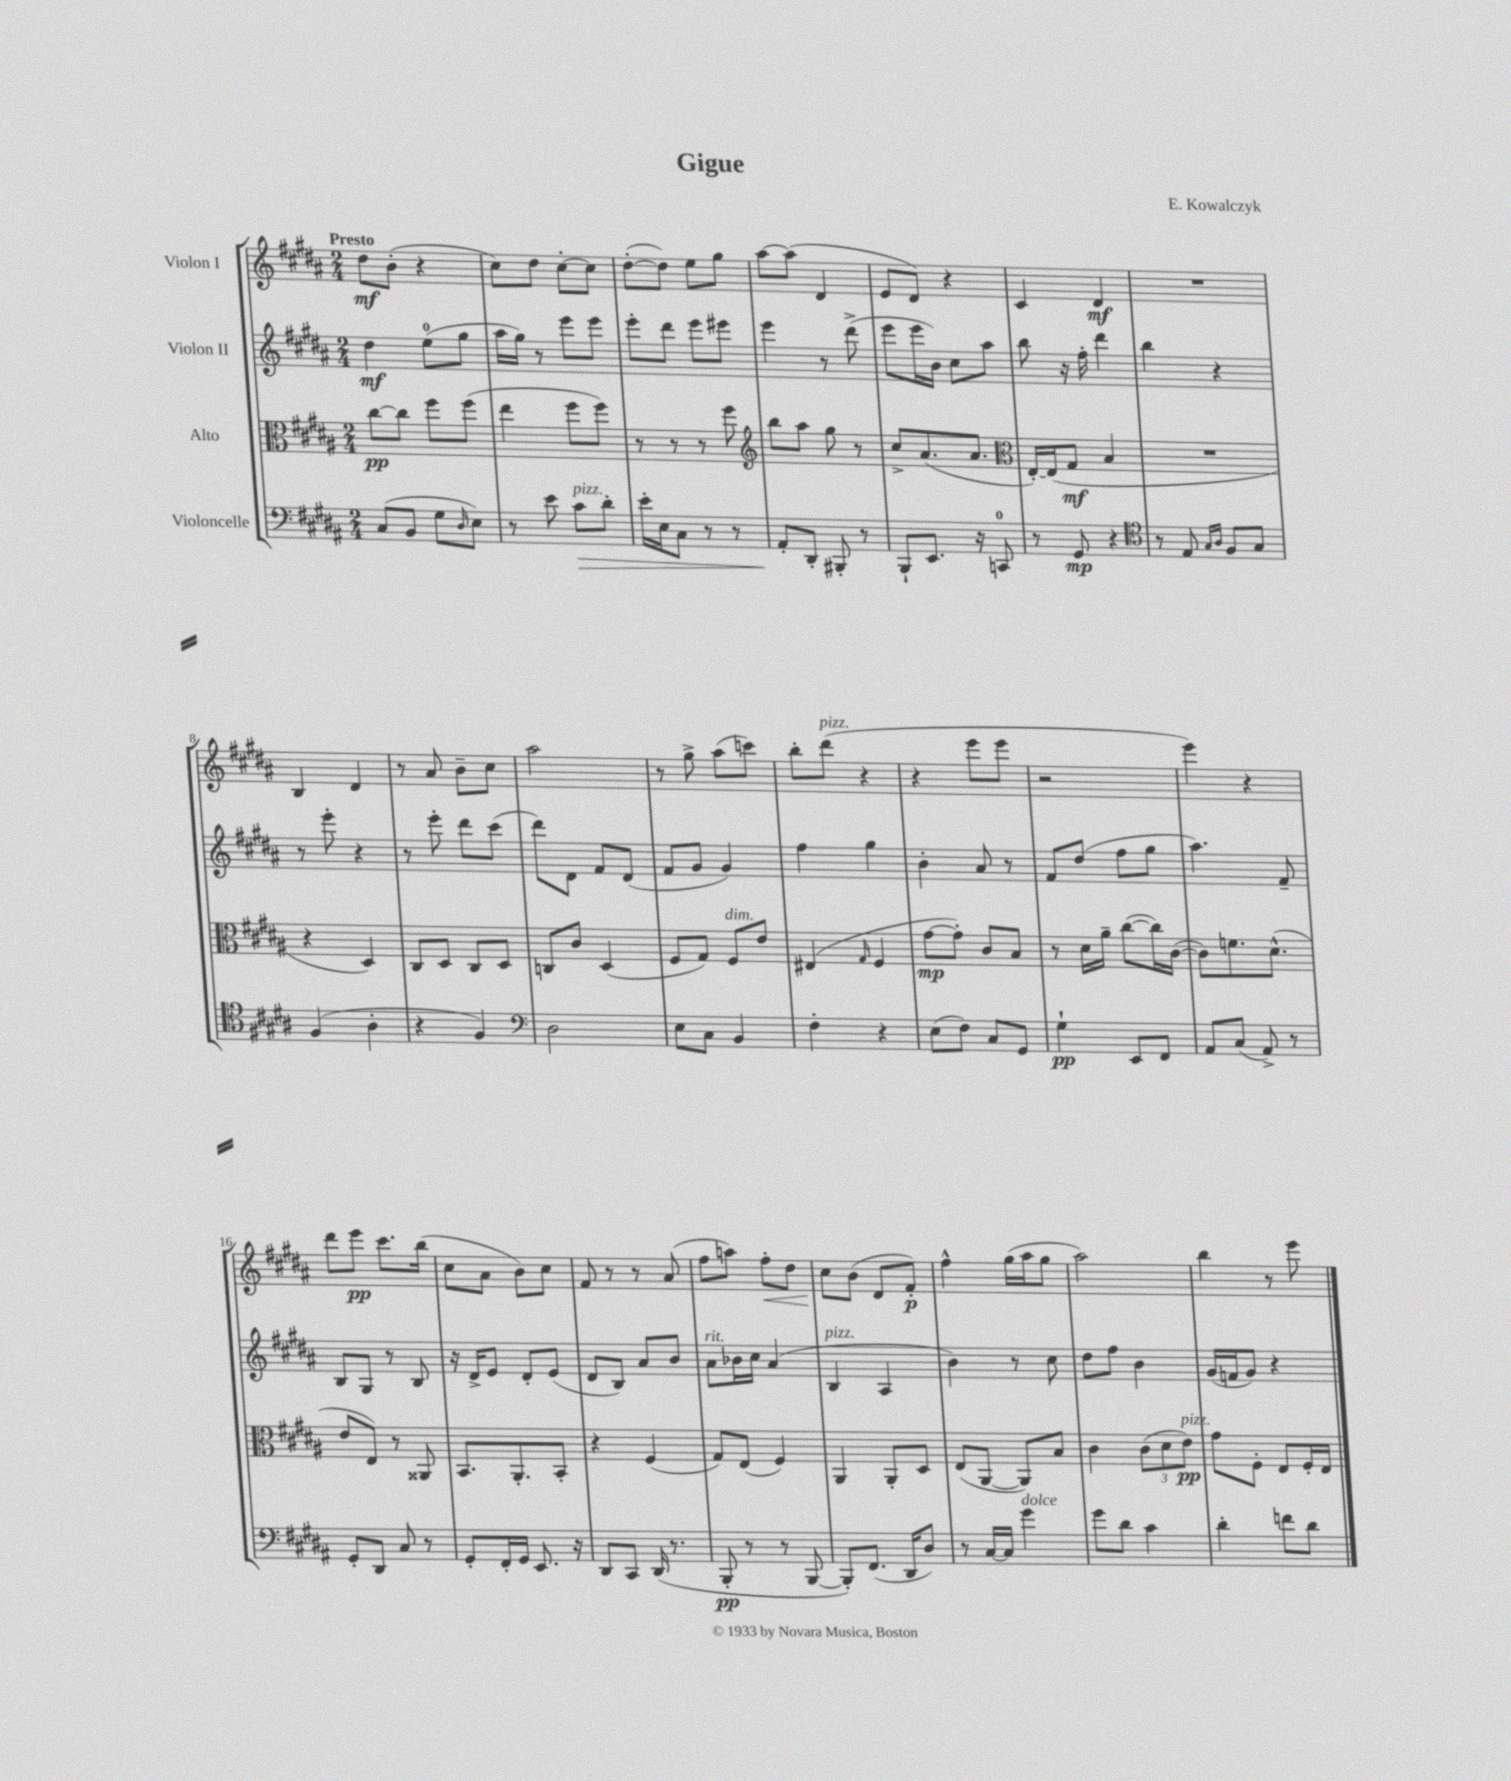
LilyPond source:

\header { title = "Gigue" composer = "E. Kowalczyk" }
<<
\new StaffGroup <<
\new Staff = "s0" \with { instrumentName = "Violon I" } {
    \clef treble \key b \major \numericTimeSignature \time 2/4 \tempo "Presto"
    dis''8\mf b'8-.( r4 |
    cis''8) dis''8 cis''8~-. cis''8 |
    dis''8~-.( dis''8) e''8 gis''8 |
    ais''8~ ais''8( dis'4 |
    e'8 dis'8) r4 |
    cis'4 dis'4\mf |
    R2 |
    b4 dis'4 |
    r8 ais'8 b'8-- cis''8 |
    ais''2 |
    r8 gis''8-> ais''8( c'''8) |
    b''8-. dis'''8^\markup { \italic "pizz." }( r4 |
    r4 e'''8 e'''8 |
    r2 |
    e'''4) r4 |
    dis'''8 e'''8\pp cis'''8. b''16( |
    cis''8 ais'8 b'8) cis''8 |
    fis'8 r8 r8 ais'8( |
    fis''8 a''8) fis''8-.\< dis''8 |
    cis''8\! b'8( dis'8 fis'8-.\p) |
    fis''4-^ gis''16( ais''16 gis''8 |
    ais''2) |
    b''4 r8 e'''8 \bar "|." |
}
\new Staff = "s1" \with { instrumentName = "Violon II" } {
    \clef treble \key b \major \numericTimeSignature \time 2/4
    dis''4\mf e''8-0( gis''8 |
    ais''16 gis''16) r8 e'''8 e'''8 |
    e'''8-. dis'''8 e'''8 eis'''8 |
    e'''4 r8 dis'''8->( |
    e'''8 e'''16 b'16) cis''8 ais''8 |
    b''8 r16 fis''16-. dis'''4 |
    b''4 r4 |
    r8 e'''8-. r4 |
    r8 e'''8-. dis'''8 cis'''8( |
    dis'''8) dis'8 fis'8 dis'8( |
    fis'8 gis'8 gis'4) |
    fis''4 gis''4 |
    b'4-. ais'8 r8 |
    fis'8 dis''8( fis''8 gis''8 |
    ais''4.) fis'8-- |
    b8 gis8 r8 b8 |
    r16 dis'16-> e'8 dis'8-. e'8( |
    dis'8 b8) ais'8 b'8 |
    ais'8^\markup { \italic "rit." } bes'16 cis''16 ais'4( |
    b4^\markup { \italic "pizz." } ais4 |
    b'4) r8 cis''8 |
    dis''8 fis''8 b'4 |
    gis'16( f'16 gis'8) r4 \bar "|." |
}
\new Staff = "s2" \with { instrumentName = "Alto" } {
    \clef alto \key b \major \numericTimeSignature \time 2/4
    cis''8~\pp cis''8 fis''8 fis''8( |
    e''4 fis''8 fis''8) |
    r8 r8 r8 fis''8 |
    \clef treble b''8 ais''8 gis''8 r8 |
    cis''8-> ais'8.( ais'8. |
    \clef alto e16~-.) e16( gis8\mf b4 |
    R2 |
    r4 dis4) |
    cis8 dis8 cis8 dis8 |
    c8 cis'8 dis4( |
    fis8 gis8) fis8^\markup { \italic "dim." } e'8 |
    eis4( \grace { gis16 } fis4 |
    gis'8~\mp gis'8-.) cis'8 b8 |
    r8 dis'16 ais'16-- cis''8~( cis''16) cis'16~( |
    cis'8) f'8. dis'8.-^( |
    e'8 e8) r8 aisis,8 |
    b,8. ais,8.-. b,8-. |
    r4 fis4( |
    gis8) e8( fis4) |
    ais,4 ais,8-. dis8 |
    e8( ais,8~ ais,8) b8 |
    cis'4 \tuplet 3/2 { cis'8( dis'8 e'8\pp^\markup { \italic "pizz." }) } |
    gis'8 fis8-. e8 fis16-. e16 \bar "|." |
}
\new Staff = "s3" \with { instrumentName = "Violoncelle" } {
    \clef bass \key b \major \numericTimeSignature \time 2/4
    cis8( b,8 gis8 \grace { dis16 } e8) |
    r8 e'8 cis'8\>^\markup { \italic "pizz." } dis'8-. |
    e'16-. e16 cis8 r8 r8 |
    ais,8-.\! dis,8-. bis,,8-. r8 |
    b,,8-! e,8. r16 c,8-0 |
    r8 gis,8\mp r4 |
    \clef tenor r8 e8 \grace { gis16 ais16 } fis8 gis8 |
    fis4( ais4-. |
    r4 fis4) |
    \clef bass dis2 |
    e8 cis8 b,4 |
    fis4-. r4 |
    e8( fis8) cis8 gis,8 |
    gis4-!\pp e,8 fis,8 |
    ais,8 cis8( ais,8->) r8 |
    gis,8-. dis,8 cis8 r8 |
    gis,8-. fis,16-. gis,16 e,8. r16 |
    dis,8 cis,8 dis,16( r8. |
    b,,8-.\pp r8 r8 b,,8~ |
    b,,8-.) fis,8.( dis,16 dis8) |
    r8 cis16~ cis16 gis'4^\markup { \italic "dolce" } |
    gis'8 dis'8 cis'4 |
    dis'4-. f'8 dis'8 \bar "|." |
}
>>
>>
